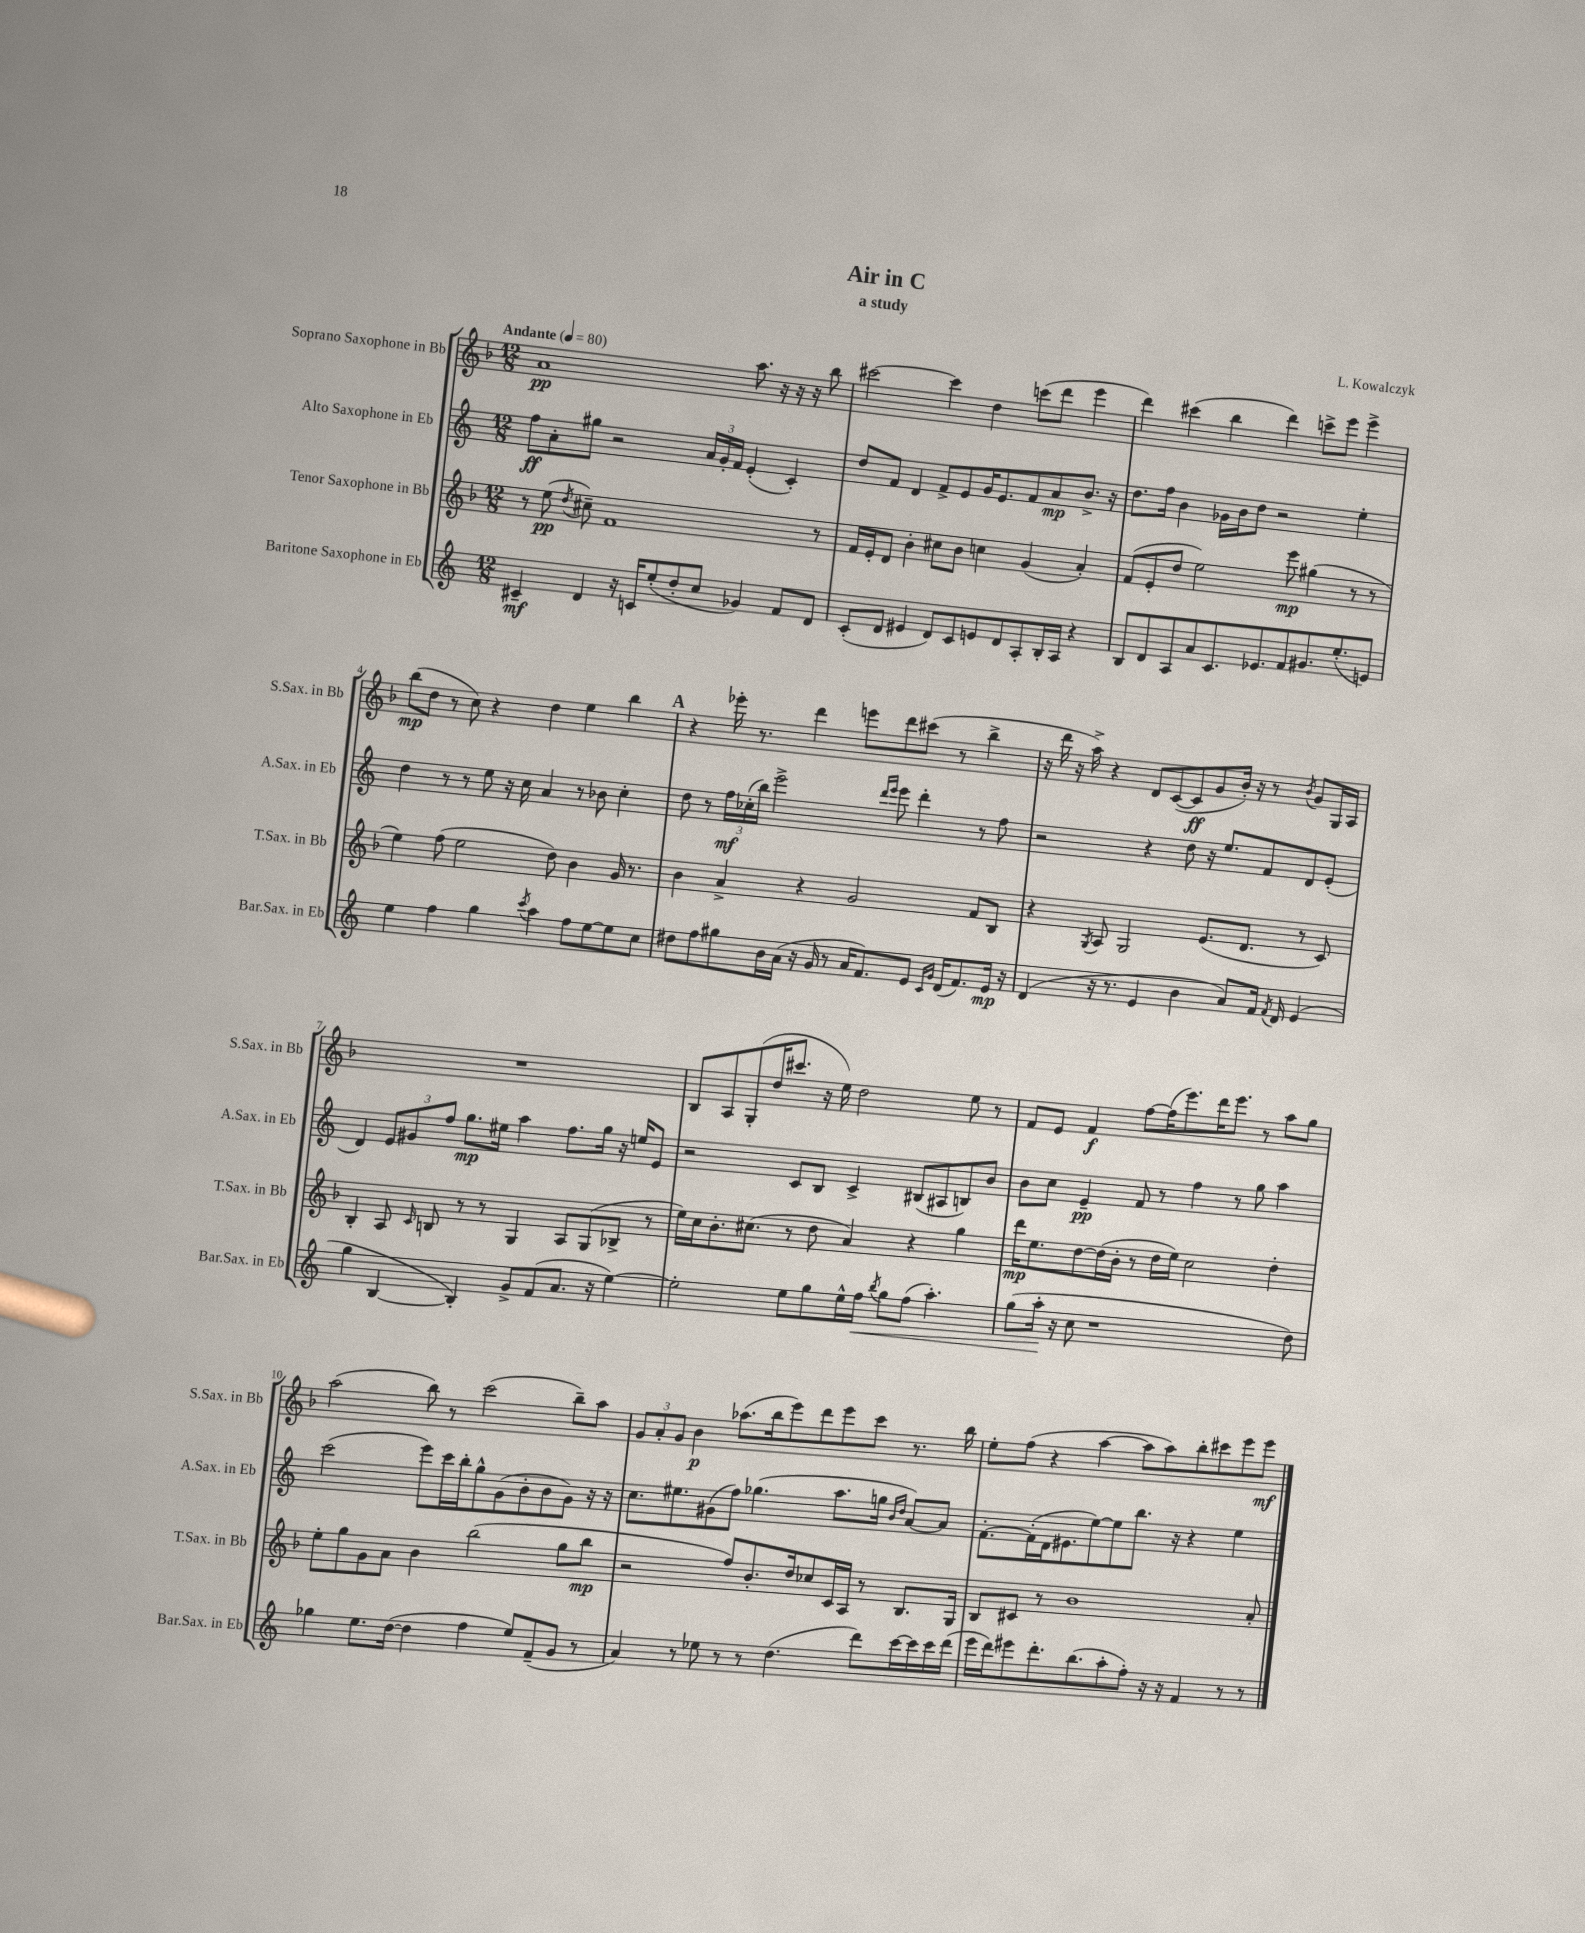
\header { title = "Air in C" composer = "L. Kowalczyk" subtitle = "a study" }
<<
\new StaffGroup <<
\new Staff = "s0" \with { instrumentName = "Soprano Saxophone in Bb" shortInstrumentName = "S.Sax. in Bb" } {
    \clef treble \key f \major \numericTimeSignature \time 12/8 \tempo "Andante" 4 = 80
    \autoBeamOff a'1\pp a''8. r16 r16 r16 bes''8 |
    cis'''2~ cis'''4 d''4 c'''8[( d'''8] e'''4 |
    d'''4) cis'''4( bes''4 d'''4) c'''8[-> e'''8] e'''4-> |
    bes''8[\mp( d''8] r8 c''8) r4 d''4 e''4 bes''4 |
    \mark \markup { \bold "A" } r4 ees'''16-. r8. d'''4 e'''8[ d'''8 cis'''8]( r8 bes''4-> |
    r16 d'''16 r16 a''16->) r4 d'8[ c'8~( c'8\ff g'8 bes'16]-.) r16 r8 \acciaccatura { bes'8 } g'8[ g16 a16] |
    R1. |
    bes8[ a8 g8-.( d''16 cis'''8.] r16 e''16) d''2 e''8 r8 |
    f'8[ e'8] f'4\f f''8[~ f''16( e'''8.) d'''16 e'''8.] r8 a''8[ g''8] |
    a''2( bes''8) r8 c'''2( bes''8[--) a''8] |
    \tuplet 3/2 { g'8[ a'8-. g'8] } bes'4\p aes''8.[( bes''16 e'''8) d'''8 e'''8 c'''8] r8. bes''16 |
    e''8[-. f''8]( r4 a''4~ a''8[ a''8) bes''8-. cis'''8 e'''8 e'''8]\mf \bar "|." |
}
\new Staff = "s1" \with { instrumentName = "Alto Saxophone in Eb" shortInstrumentName = "A.Sax. in Eb" } {
    \clef treble \key c \major \numericTimeSignature \time 12/8
    \autoBeamOff f''8[\ff a'8-. gis''8] r2 \tuplet 3/2 { a'16[ g'16-. f'16] } e'4-.( c'4-.) |
    d''8[ f'8] d'4 f'8[-> e'8 g'16 e'8. f'8 a'8\mp b'8.]-> r16 |
    d''8.[ f''16] b'4 ges'16[ b'16 d''8] r2 e''4-. |
    d''4 r8 r8 e''8 r16 c''16 a'4 r8 bes'8 c''4-. |
    \mark \markup { \bold "A" } d''8 r8 \tuplet 3/2 { f''16[\mf ces''16-.( b''16]) } e'''2-> \grace { d'''16[ e'''16] } e'''8 d'''4-. r8 f''8 |
    r2 r4 d''8 r16 e''8.[ f'8 d'8 e'8]-.( |
    d'4) \tuplet 3/2 { e'8[ gis'8 f''8] } g''8.[\mp eis''16] a''4 f''8.[ g''16] r16 e''16[ e'8] |
    r2 c'8[ b8] c'4-> bis8[( ais8 b8) b'8] |
    b'8[ c''8] e'4--\pp f'8 r8 f''4 r8 g''8 a''4 |
    c'''2( e'''8[) c'''16 b''16-. g''8-^ g'8( b'8-. b'8 g'8]) r16 r16 |
    c''8.[ eis''8. gis'8( f''8]) ges''4.( a''8.[ g''16] \grace { b'16[ d''16] } a'8[~) a'8] |
    f'8.[~-. f'16-.( d'16 eis'8. e''8~) e''8 b''8.] r16 r4 e''4 \bar "|." |
}
\new Staff = "s2" \with { instrumentName = "Tenor Saxophone in Bb" shortInstrumentName = "T.Sax. in Bb" } {
    \clef treble \key f \major \numericTimeSignature \time 12/8
    \autoBeamOff r8 e''8\pp( \acciaccatura { d''8 } cis''8--) f'1 r8 |
    f'16[ e'16-. d'8] bes'4-. cis''8[ bes'8] c''4 g'4( a'4-.) |
    f'8[( e'8-. d''8] e''2) e'''8\mp gis''4( r8 r8 |
    e''4) f''8( e''2 d''8) bes'4 g'16 r8. |
    \mark \markup { \bold "A" } bes'4 a'4-> r4 g'2 f'8[ bes8] |
    r4 \acciaccatura { g8 } a8 g2 e'8.[( d'8.] r8 c'8) |
    bes4-. a8 \grace { c'16 } b8 r8 r8 g4 a8[ g8( bes8]-> r8 |
    e''16[) c''16 bes'8.-. cis''8.]( r8 d''8 a'4) r4 g''4 |
    d'''16[\mp e''8. d''8~ d''16( bes'16]-. r8 d''16[ e''16]) c''2 d''4-. |
    e''8[-. g''8 g'8 a'8] bes'4 bes''2( g''8[ bes''8]\mp |
    r2 f''8[) bes'8.-. d''16 ces''8 c'16 a16] r8 bes8.[ g16] |
    bes8[ cis'8] r8 bes'1 a'8-. \bar "|." |
}
\new Staff = "s3" \with { instrumentName = "Baritone Saxophone in Eb" shortInstrumentName = "Bar.Sax. in Eb" } {
    \clef treble \key c \major \numericTimeSignature \time 12/8
    \autoBeamOff cis'4--\mf d'4 r16 c'16[ e''8-.( d''8-. c''8] ges'4) f'8[ d'8] |
    c'8[-.( d'8] eis'4 d'8[) c'8 e'8 d'8 a8-. b16-. a16] r4 |
    b8[ d'8 a8 a'8 c'8. ees'8. f'8 gis'8. e''8.-.( e'8]) |
    e''4 f''4 g''4 \acciaccatura { c'''8 } a''4 f''8[ e''8~ e''8 c''8] |
    \mark \markup { \bold "A" } dis''8[ f''8 gis''8 b'16 a'16]( r16 g'16 r8 a'16[ f'8.) e'8] \grace { c'16[ g'16] } d'16[( f'8.) e'16]\mp r16 |
    d'4( r16 r8. e'4 b'4 a'8[) f'16] \acciaccatura { f'8 } d'16 e'4( |
    g''4 b4~ b4-.) g'8[-> f'8( a'8.] r16 e''4~) |
    e''2-. e''8[ g''8 e''16-^ f''16]\< \acciaccatura { b''8 } g''8[ f''8]( a''4.-.) |
    g''8[( a''16]-.\! r16 c''8 r1 d''8) |
    ges''4 e''8.[ d''16]~( d''4 f''4 e''8[) f'8--( g'8] r8 |
    a'4) r8 ees''8 r8 r8 d''4.( d'''8[) c'''16~ c'''16 c'''16 d'''16]( |
    e'''16[ d'''16) eis'''8 d'''8.-. b''8.( a''8-. f''8]-.) r16 r16 f'4 r8 r8 \bar "|." |
}
>>
>>
